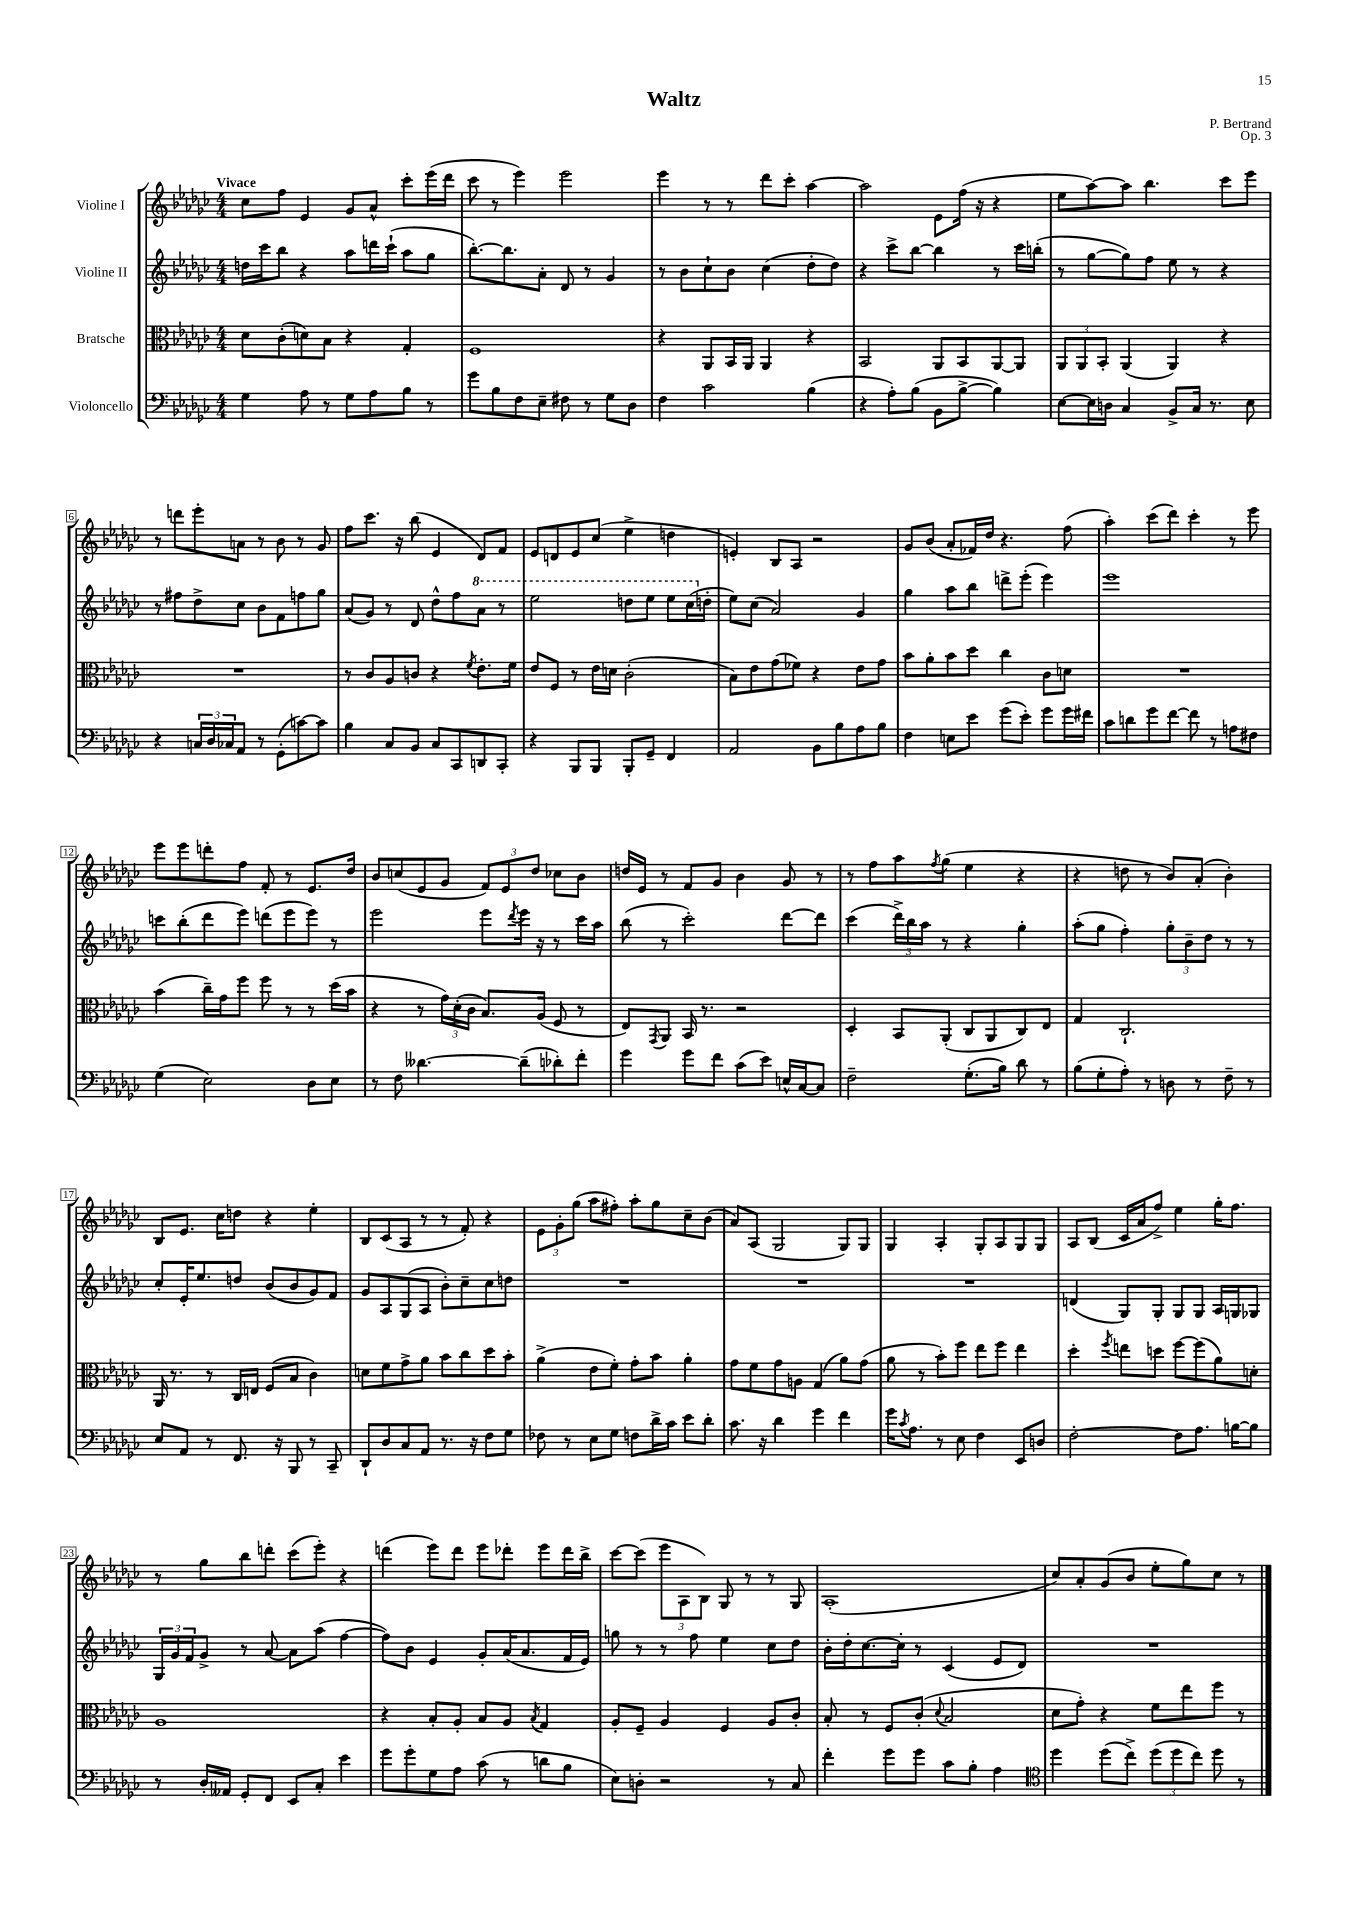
\header { title = "Waltz" composer = "P. Bertrand" opus = "Op. 3" }
<<
\new StaffGroup <<
\new Staff = "s0" \with { instrumentName = "Violine I" } {
    \clef treble \key ges \major \numericTimeSignature \time 4/4 \tempo "Vivace"
    ces''8 f''8 ees'4 ges'8 aes'8-^ ces'''8-. ees'''16( des'''16 |
    ces'''8 r8 ees'''4) ees'''2 |
    ees'''4 r8 r8 des'''8 ces'''8-. aes''4~ |
    aes''2 ees'8 f''16( r16 r4 |
    ees''8 aes''8~) aes''8 bes''4. ces'''8 ees'''8 |
    r8 d'''8 ees'''8-. a'8 r8 bes'8 r8 ges'8 |
    f''8 ces'''8. r16 bes''8( ees'4 des'8) f'8 |
    ees'8 d'8 ees'8 ces''8( ees''4-> d''4 |
    e'4-.) bes8 aes8 r2 |
    ges'8 bes'8( aes'8-. fes'16) des''16 r4. f''8( |
    aes''4-.) ces'''8( des'''8) ces'''4-. r8 ees'''8 |
    ees'''8 ees'''8 d'''8-. f''8 f'8-. r8 ees'8. des''16 |
    bes'8 c''8( ees'8 ges'8 \tuplet 3/2 { f'8) ees'8 des''8 } ces''8 bes'8 |
    d''16 ees'16 r8 f'8 ges'8 bes'4 ges'8 r8 |
    r8 f''8 aes''8 \acciaccatura { f''8 } ges''8( ees''4 r4 |
    r4 d''8 r8 bes'8) aes'8-.( bes'4-.) |
    bes8 ees'8. ces''16 d''8 r4 ees''4-. |
    bes8 ces'8( aes8 r8 r8 f'8-.) r4 |
    \tuplet 3/2 { ees'8 ges'8-. ges''8( } aes''8 fis''8-.) aes''8-. ges''8 ces''8-- bes'8( |
    aes'8) aes8( ges2 ges8) ges8 |
    ges4 aes4-. ges8-. aes8 ges8 ges8 |
    aes8 bes8( ces'16 aes'16 f''8->) ees''4 ges''16-. f''8. |
    r8 ges''8 bes''8 d'''8-. ces'''8( ees'''8-.) r4 |
    d'''4( ees'''8) d'''8 ees'''8 des'''8-. ees'''8 des'''16 bes''16-> |
    ces'''8~ ces'''8( \tuplet 3/2 { ees'''8 aes8 bes8) } ges8 r8 r8 ges8 |
    aes1-.( |
    ces''8) aes'8-. ges'8( bes'8 ees''8-. ges''8) ces''8 r8 \bar "|." |
}
\new Staff = "s1" \with { instrumentName = "Violine II" } {
    \clef treble \key ges \major \numericTimeSignature \time 4/4
    d''16 ces'''16 bes''8 r4 aes''8 d'''16 ces'''16-!( aes''8 ges''8 |
    bes''8.~-.) bes''8. aes'8-. des'8 r8 ges'4 |
    r8 bes'8 ces''8-! bes'8 ces''4( des''8-. des''8) |
    r4 ces'''8-> bes''8~ bes''4 r8 ces'''16 b''16-.( |
    r8 ges''8~ ges''8) f''8 ees''8 r8 r4 |
    r8 fis''8 des''8-> ces''8 bes'8 f'8 f''8 ges''8 |
    aes'8( ges'8) r8 des'8 des''8-^ f''8 \ottava #1 aes''8 r8 |
    ees'''2 d'''8 ees'''8 ees'''8 ces'''16( \ottava #0 d''16-. |
    ees''8) ces''8( aes'2) ges'4 |
    ges''4 aes''8 bes''8 d'''8-> ees'''8-.( ees'''4) |
    ees'''1 |
    c'''8 bes''8-.( des'''8 ees'''8) d'''8( ees'''8 ees'''8) r8 |
    ees'''2 ees'''8 \acciaccatura { des'''8 } ees'''16 r16 r8 ces'''16 aes''16 |
    bes''8( r8 ces'''2-.) des'''8~ des'''8 |
    ces'''4( \tuplet 3/2 { des'''16->) bes''16 aes''16 } r8 r4 ges''4-. |
    aes''8-.( ges''8 f''4-.) \tuplet 3/2 { ges''8-. bes'8-- des''8 } r8 r8 |
    ces''8-. ees'16-. ees''8. d''8 bes'8( bes'8 ges'8) f'8 |
    ges'8 aes8 ges8( aes8 bes'8-.) ces''8-- ces''8 d''8 |
    R1 |
    R1 |
    R1 |
    d'4( ges8) ges8-. ges8 ges8 aes16 g16 ges8 |
    \tuplet 3/2 { ges16 ges'16 f'16 } ges'8-> r8 aes'8~ aes'8 aes''8( f''4~ |
    f''8) bes'8 ees'4 ges'8-. aes'16( aes'8. f'16 ees'16) |
    g''8 r8 r8 f''8 ees''4 ces''8 des''8 |
    bes'16-. des''16-. ces''8.~ ces''16-. r8 ces'4( ees'8 des'8) |
    R1 \bar "|." |
}
\new Staff = "s2" \with { instrumentName = "Bratsche" } {
    \clef alto \key ges \major \numericTimeSignature \time 4/4
    des'8 ces'8-.( d'8) bes8 r4 ges4-. |
    f1 |
    r4 aes,8 bes,16 aes,16 aes,4 r4 |
    bes,2 aes,8 bes,8 aes,8~ aes,8 |
    \tuplet 3/2 { aes,8 aes,8 bes,8-. } aes,4( aes,4) r4 |
    R1 |
    r8 ces'8 aes8 c'8 r4 \acciaccatura { f'8 } ees'8.-. f'16 |
    ees'8 f8 r8 ees'16 d'16 ces'2-.( |
    bes8) ees'8 ges'8( fes'8) r4 ees'8 ges'8 |
    bes'8 aes'8-. bes'8 des''8 ces''4 ces'8 d'8 |
    R1 |
    bes'4( ces''16--) ges'16 f''8 f''8 r8 r8 des''16( bes'16 |
    r4 r8 \tuplet 3/2 { ges'16) des'16-.( ces'16 } bes8.) aes16( f8 r8 |
    ees8) \acciaccatura { ges,8 } aes,8 bes,16 r8. r2 |
    des4-. bes,8 aes,8-.( ces8 aes,8 ces8) ees8 |
    ges4 ces2.-! |
    aes,16 r8. r8 ces16 e16 f8( bes8 ces'4) |
    d'8 f'8 ges'8-> aes'8 bes'8 ces''8 des''8 bes'8-. |
    aes'4->( ees'8 f'8-.) ges'8-. bes'8 aes'4-. |
    ges'8 f'8 ges'8 a8 ges4( aes'8) ges'8( |
    aes'8 r8 bes'8-.) f''8 ees''8 f''8 ees''4 |
    des''4-. \acciaccatura { f''8 } e''8 d''8 f''8~ f''8( aes'8) d'8-. |
    aes1 |
    r4 bes8-. aes8-. bes8 aes8 \acciaccatura { bes8 } ges4 |
    aes8-. f8-- aes4 f4 aes8 ces'8-. |
    bes8-. r8 f8 ces'8-.( \appoggiatura { des'8 } bes2 |
    des'8 ges'8-.) r4 f'8 ees''8 f''8 r8 \bar "|." |
}
\new Staff = "s3" \with { instrumentName = "Violoncello" } {
    \clef bass \key ges \major \numericTimeSignature \time 4/4
    ges4 aes8 r8 ges8 aes8 bes8 r8 |
    ges'8 bes8 f8 ees8-- fis8 r8 ges8 des8 |
    f4 ces'2 bes4( |
    r4 aes8-.) bes8( bes,8 bes8~-> bes4) |
    ees8~ ees16 d16 ces4 bes,8-> ces16 r8. ees8 |
    r4 \tuplet 3/2 { c16 des16 ces16 } aes,8 r8 ges,8-.( c'8~) c'8 |
    bes4 ces8 bes,8 ces8 ces,8 d,8 ces,8-. |
    r4 bes,,8 bes,,8 bes,,8-. ges,8-- f,4 |
    aes,2 bes,8 bes8 aes8 bes8 |
    f4 e8 ees'8 ges'8( ees'8-.) ges'8 ges'16 fis'16 |
    ces'8 d'8 ges'8 f'8~ f'8 r8 a8 fis8 |
    ges4( ees2) des8 ees8 |
    r8 f8 deses'4.~ deses'8--( des'8-.) f'8-. |
    ges'4 ges'8 f'8 ces'8( ees'8) e16-^ ces16~ ces8 |
    f2-- ges8.-.( bes16) des'8 r8 |
    bes8( ges8-. aes8-.) r8 d8 r8 f8-- r8 |
    ees8 aes,8 r8 f,8. r16 bes,,8 r8 ces,8-- |
    des,8-! des8 ces8 aes,8 r8. r16 f8 ges8 |
    fes8 r8 ees8 ges8 f8 des'16-> ces'16 ees'8 des'8-. |
    ces'8. r16 des'4 ges'4 f'4 |
    ges'16 \acciaccatura { ces'8 } aes8. r8 ees8 f4 ees,8 d8 |
    f2~-. f8 aes8. b16~ b8 |
    r8 des16-. aeses,16 ges,8-. f,8 ees,8 ces8-. ees'4 |
    ges'8 ges'8-. ges8 aes8 ces'8( r8 d'8 bes8 |
    ees8) d8-. r2 r8 ces8 |
    f'4-. ges'8 ges'8 ces'8 bes8-. aes4 |
    \clef tenor des''4 des''8( ces''8->) \tuplet 3/2 { des''8( des''8 ces''8) } des''8 r8 \bar "|." |
}
>>
>>
\layout { \context { \Score \override BarNumber.stencil = #(make-stencil-boxer 0.1 0.3 ly:text-interface::print) } }
